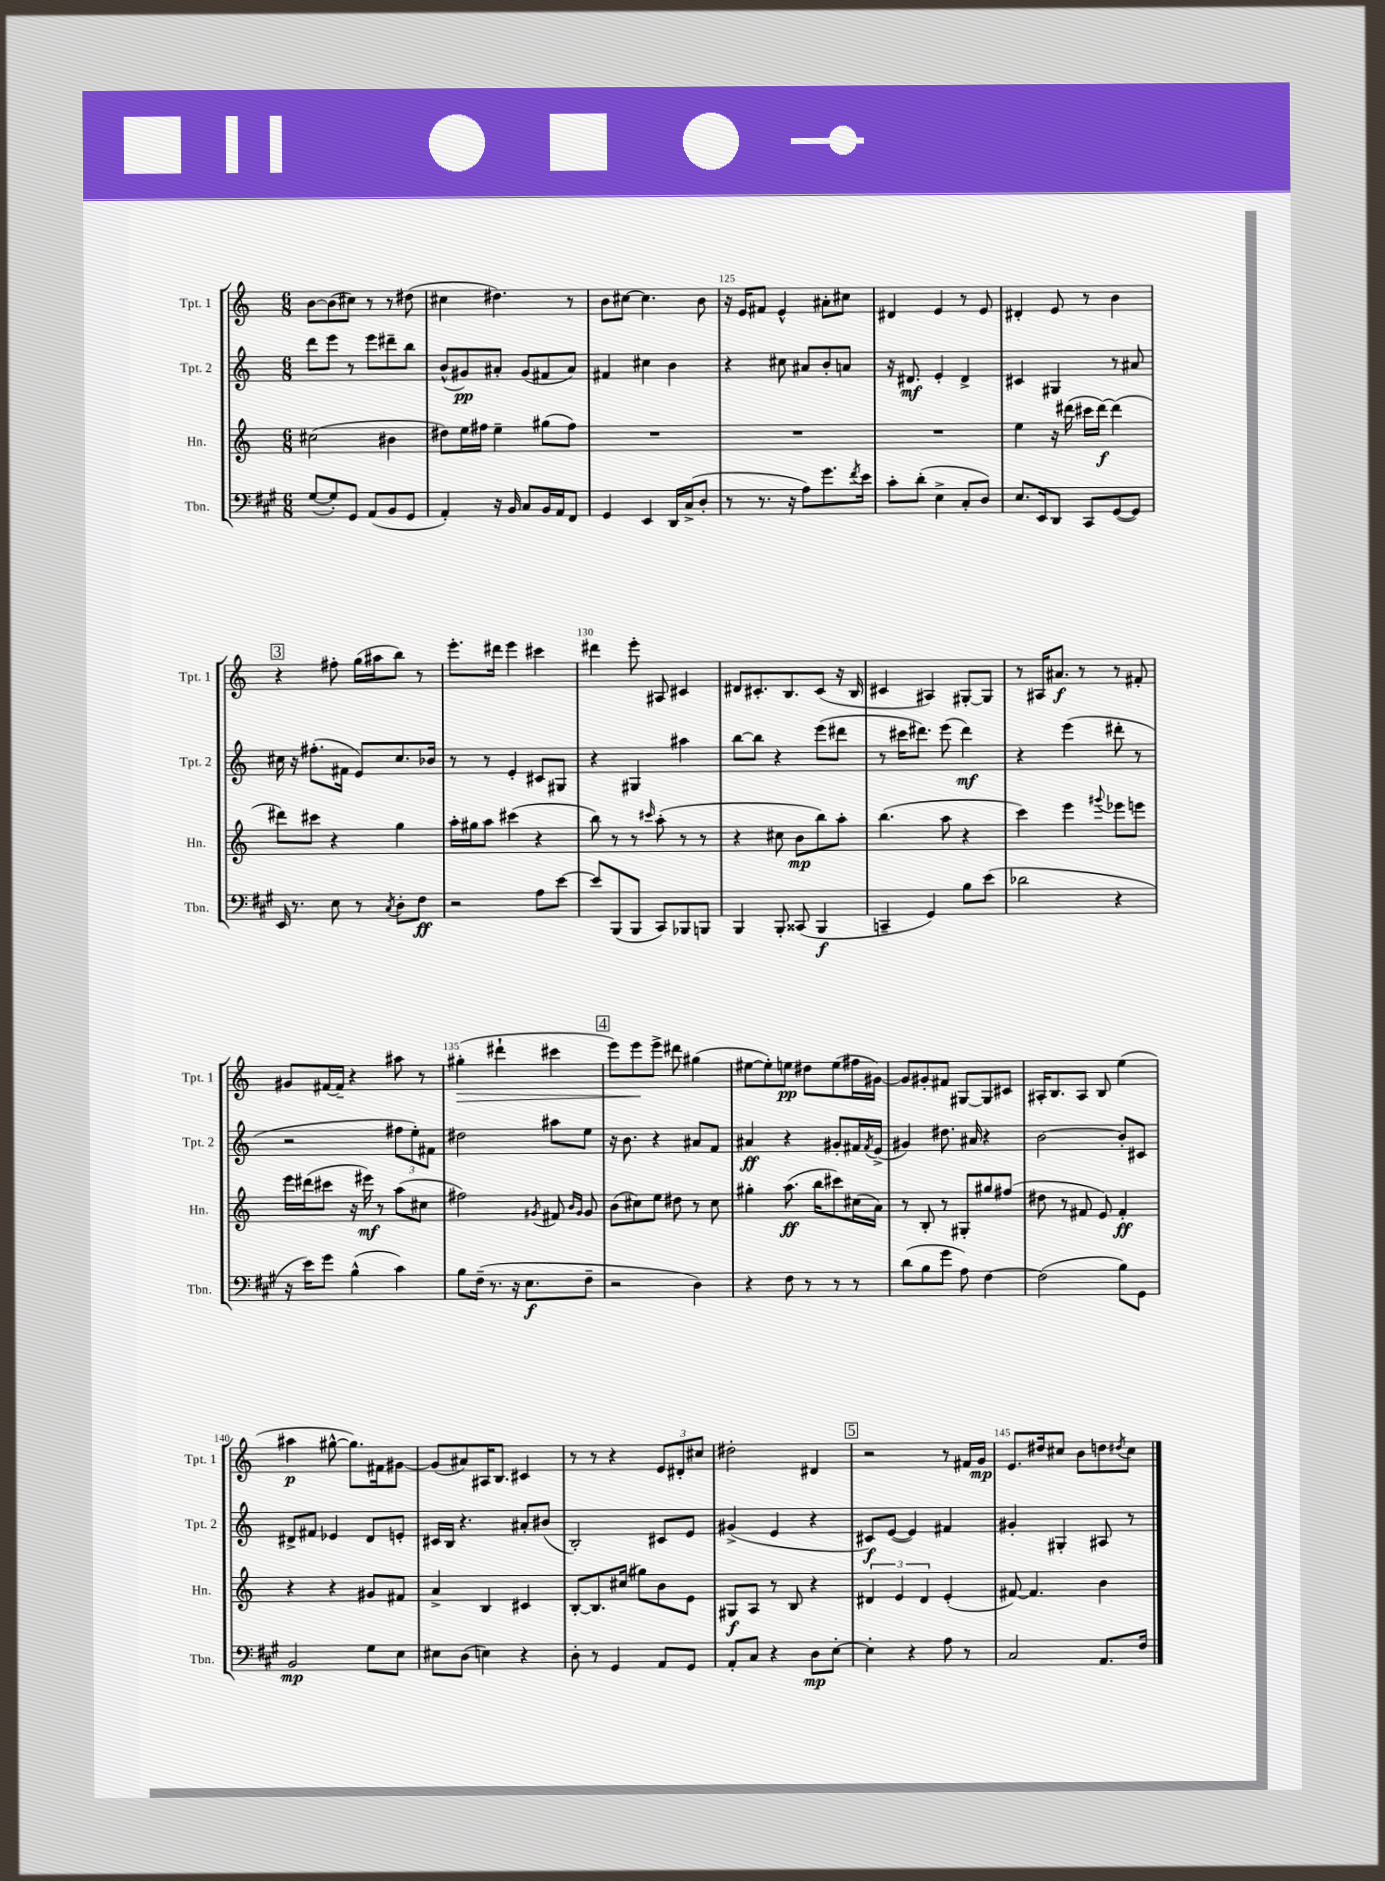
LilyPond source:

<<
\new StaffGroup <<
\new Staff = "s0" \with { instrumentName = "Tpt. 1" shortInstrumentName = "Tpt. 1" } {
    \clef treble \key c \major \numericTimeSignature \time 6/8
    b'8~ b'8( cis''8) r8 r8 dis''8( |
    cis''4 dis''4.) r8 |
    b'8 cis''8~ cis''4. b'8 |
    r16 e'16 fis'8 e'4-^ ais'8-. cis''8 |
    dis'4 e'4 r8 e'8 |
    dis'4-. e'8 r8 b'4 |
    \mark \markup { \box "3" } r4 fis''8-. g''16( ais''16 b''8) r8 |
    e'''8.-. dis'''16 e'''4 cis'''4 |
    dis'''4 e'''8-. ais8 cis'4 |
    dis'8 cis'8.-. b8. cis'8( r16 b16 |
    cis'4 ais4) gis8~-. gis8 |
    r8 ais16 ais'8.\f r8 r8 fis'8-. |
    gis'8 fis'16~ fis'16-- r4 ais''8 r8 |
    gis''4-.\>( dis'''4-! cis'''4 |
    \mark \markup { \box "4" } e'''8) e'''8\! e'''8-> dis'''8 gis''4( |
    eis''8~ eis''8-.) e''8\pp dis''8 e''8( fis''16 gis'16~) |
    gis'8 gis'8-. fis'8 gis8~ gis8 cis'8 |
    ais16-. b8. ais8 b8 e''4( |
    ais''4\p gis''8~-^ gis''8.) fis'16 gis'8~ |
    gis'8( ais'8) ais16 b8. cis'4 |
    r8 r8 r4 \tuplet 3/2 { e'8 dis'8-. cis''8 } |
    dis''2-. dis'4 |
    \mark \markup { \box "5" } r2 r8 fis'16 g'16\mp |
    e'8. dis''16 cis''8 b'8 d''8 \acciaccatura { dis''8 } cis''8 \bar "|." |
}
\new Staff = "s1" \with { instrumentName = "Tpt. 2" shortInstrumentName = "Tpt. 2" } {
    \clef treble \key c \major \numericTimeSignature \time 6/8
    d'''8 e'''8 r8 e'''8 dis'''8-- b''8 |
    b'8-^( gis'8\pp) ais'8-. gis'8( fis'8 ais'8) |
    fis'4 cis''4 b'4 |
    r4 cis''8 ais'8 b'8-. a'8 |
    r16 dis'8.\mf e'4-. dis'4-> |
    cis'4 gis4 r8 ais'8 |
    \mark \markup { \box "3" } cis''16 r16 fis''8.-.( fis'16 e'8) cis''8. bes'16 |
    r8 r8 e'4-. cis'8 gis8 |
    r4 gis4 ais''4 |
    b''8~ b''8 r4 e'''8( dis'''8 |
    r8 cis'''16 dis'''8.) e'''8( dis'''4\mf) |
    r4 e'''4( dis'''8-. r8 |
    r2 \tuplet 3/2 { fis''8 e''8-.) fis'8 } |
    dis''2 ais''8 e''8 |
    \mark \markup { \box "4" } r16 b'8. r4 ais'8 f'8 |
    ais'4\ff r4 gis'8-. fis'16 \acciaccatura { fis'8 } e'16->( |
    gis'4) dis''8. ais'16 r4 |
    b'2~ b'8-. cis'8 |
    dis'8-> fis'8 ees'4 dis'8 e'8-. |
    cis'16 b16 r4. ais'8-. bis'8( |
    b2-.) cis'8 e'8 |
    gis'4->( e'4 r4 |
    \mark \markup { \box "5" } cis'8\f) e'8~( e'4) fis'4 |
    gis'4-. gis4-. ais8 r8 \bar "|." |
}
\new Staff = "s2" \with { instrumentName = "Hn." shortInstrumentName = "Hn." } {
    \clef treble \key c \major \numericTimeSignature \time 6/8
    cis''2( bis'4 |
    dis''8) e''16 fis''16 e''4-- gis''8( fis''8) |
    R2. |
    R2. |
    R2. |
    e''4 r16 dis'''16( cis'''16 dis'''16~\f) dis'''4( |
    \mark \markup { \box "3" } dis'''8) cis'''8 r4 g''4 |
    a''16-. gis''16 a''8 cis'''4( r4 |
    b''8) r8 r8 \grace { cis'''16 } a''8-.( r8 r8 |
    r4 cis''8 b'8\mp b''8) a''8-. |
    b''4.( a''8 r4 |
    c'''4) e'''4 \appoggiatura { gis'''8 } ees'''8 e'''8 |
    e'''16 dis'''16( cis'''8 r16 eis'''16\mf) r8 a''8( cis''8 |
    fis''2) \acciaccatura { gis'8 } fis'8 \grace { b'16 gis'16 } gis'8 |
    \mark \markup { \box "4" } b'8( cis''8) e''8 dis''8 r8 cis''8 |
    gis''4-. a''8.\ff( b''16 cis'''8) cis''16( a'16) |
    r8 b8-. r8 gis8-. gis''8 fis''8( |
    dis''8 r8 fis'8 e'8) fis'4-.\ff |
    r4 r4 gis'8 fis'8 |
    a'4-> b4 cis'4 |
    b8~-. b8. cis''16( gis''8) b'8 e'8 |
    gis8\f a8 r8 b8 r4 |
    \mark \markup { \box "5" } \tuplet 3/2 { dis'4 e'4 dis'4 } e'4-.( |
    fis'8~) fis'4. b'4 \bar "|." |
}
\new Staff = "s3" \with { instrumentName = "Tbn." shortInstrumentName = "Tbn." } {
    \clef bass \key a \major \numericTimeSignature \time 6/8
    gis8~( gis8-.) gis,8 a,8( b,8 gis,8 |
    a,4-.) r16 b,16 cis8 b,16 a,16 fis,8 |
    gis,4 e,4 d,16 cis16->( d8-. |
    r8 r8. r16 a8) gis'8. \acciaccatura { fis'8 } e'16 |
    cis'8-. d'8-.( e4-> cis8-. d8) |
    e8. e,16 d,8 cis,8 gis,8~( gis,8) |
    \mark \markup { \box "3" } e,16 r8. e8 r8 \acciaccatura { cis8 } d8-. fis8\ff |
    r2 a8 e'8~ |
    e'8 b,,8( b,,8 cis,8) bes,,8 b,,8 |
    b,,4 b,,8-. cisis,8( b,,4\f |
    c,4-- gis,4) b8 e'8( |
    des'2 r4 |
    r16 e'16) gis'8 b4-^( cis'4) |
    b8 fis16--( r8. r16 e8.\f fis8-- |
    \mark \markup { \box "4" } r2 d4) |
    r4 fis8 r8 r8 r8 |
    d'8( b8 gis'8 a8) fis4~ |
    fis2( b8) gis,8 |
    b,2\mp gis8 e8 |
    eis8 d8( e4) r4 |
    d8-. r8 gis,4 a,8 gis,8 |
    a,8-. cis8 r4 d8\mp e8~-. |
    \mark \markup { \box "5" } e4-. r4 a8 r8 |
    cis2 a,8. fis16 \bar "|." |
}
>>
>>
\layout { \context { \Score currentBarNumber = #122 \override BarNumber.break-visibility = ##(#f #t #t) barNumberVisibility = #(every-nth-bar-number-visible 5) } }
